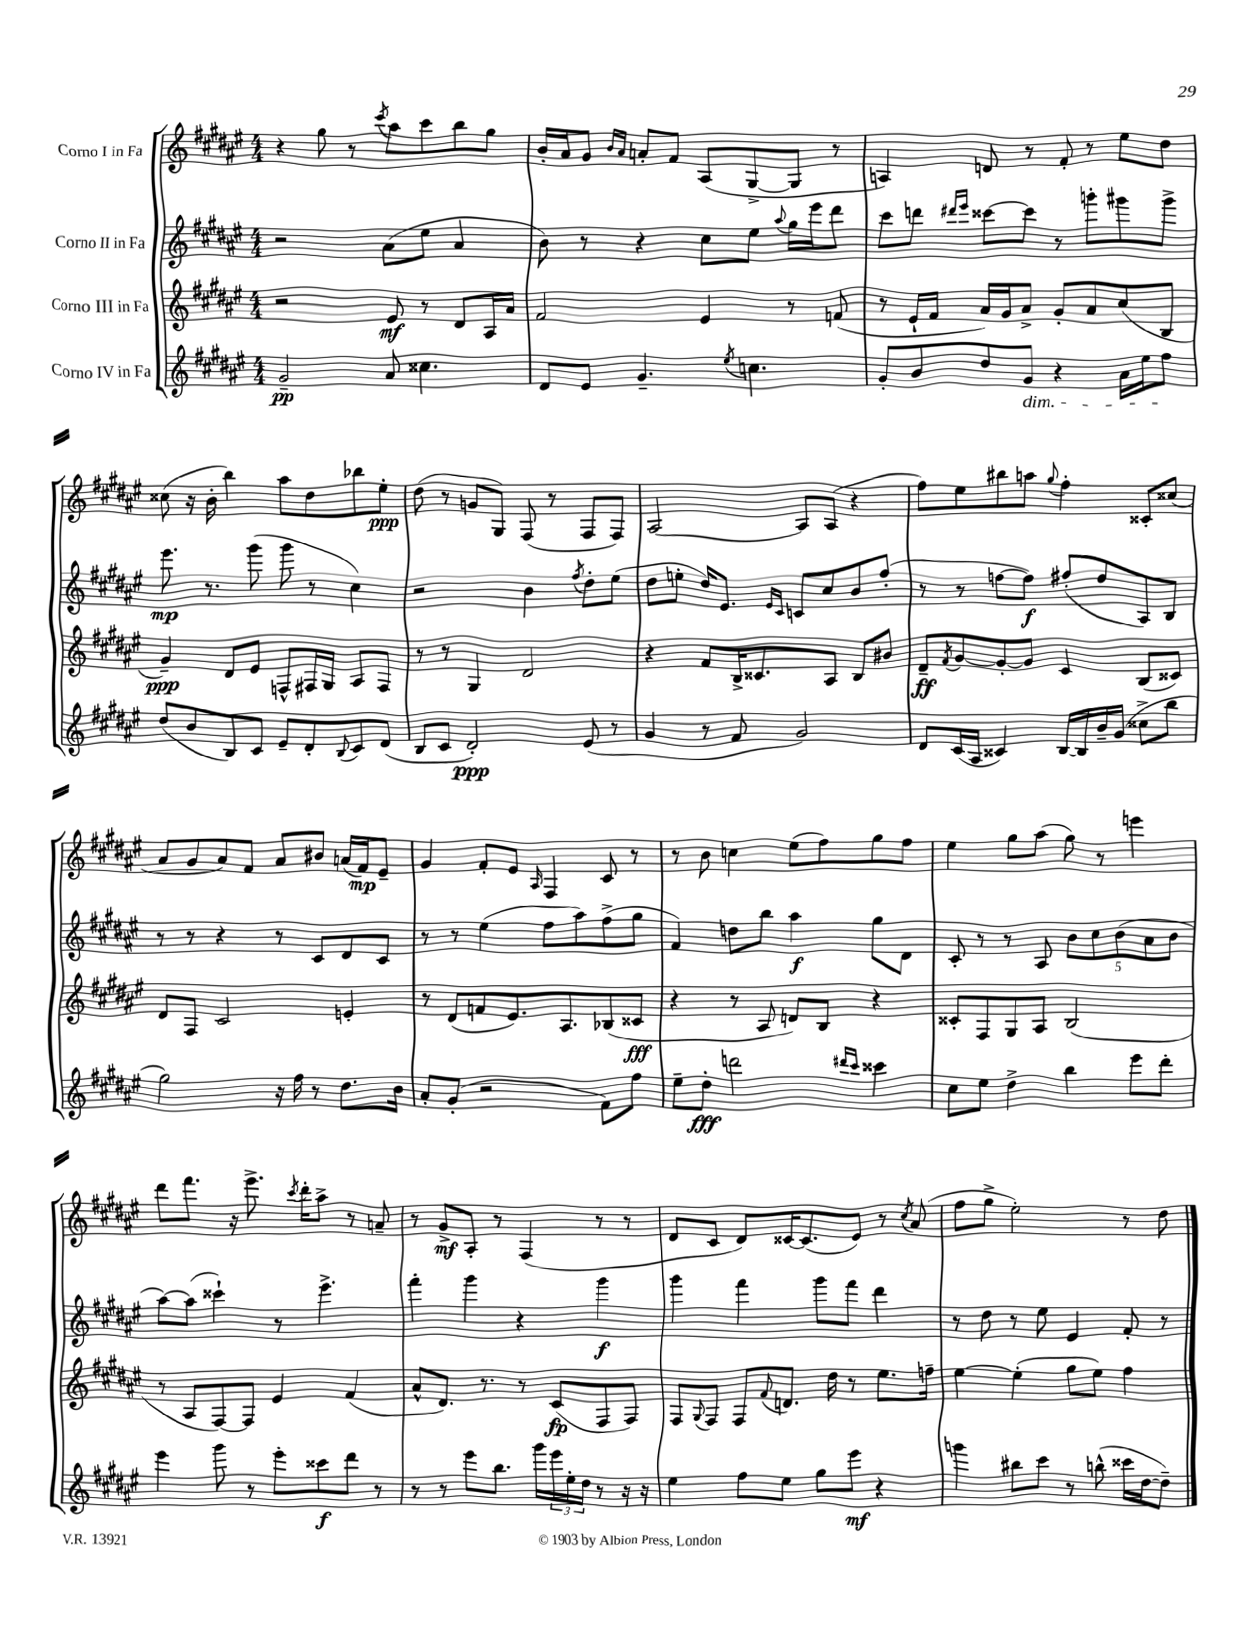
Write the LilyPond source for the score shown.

<<
\new StaffGroup <<
\new Staff = "s0" \with { instrumentName = "Corno I in Fa" } {
    \clef treble \key fis \major \numericTimeSignature \time 4/4
    r4 gis''8 r8 \acciaccatura { cis'''8 } ais''8 cis'''8 b''8 gis''8 |
    b'16-. ais'16 gis'8 \grace { b'16 ais'16 } a'8-. fis'8 ais8( gis8~-> gis8 r8 |
    a4) d'8 r8 fis'8-. r8 eis''8 dis''8 |
    cisis''8( r16 b'16-. b''4) ais''8 dis''8 bes''8 eis''8-.\ppp |
    dis''8( r8 g'8 gis8) fis8( r8 fis8 fis8) |
    ais2~ ais8 ais8( r4 |
    fis''8) eis''8 bis''8 a''8 \appoggiatura { gis''8 } fis''4-. cisis'8-. cisis''8( |
    ais'8 gis'8 ais'8) fis'8 ais'8 bis'8 a'16( fis'16\mp) eis'8-- |
    gis'4 fis'8-. eis'8 \grace { ais16 } fis4 cis'8 r8 |
    r8 b'8 c''4 eis''8( fis''8) gis''8 fis''8 |
    eis''4 gis''8 ais''8( gis''8) r8 e'''4 |
    dis'''8 fis'''8. r16 eis'''8.-> \acciaccatura { cis'''8 } dis'''16-. ais''8-> r8 a'8-- |
    r8 gis'8->\mf ais8-. r8 fis4( r8 r8 |
    dis'8 cis'8 dis'8) cisis'16~ cisis'8.( eis'8) r8 \acciaccatura { cis''8 } ais'8( |
    fis''8 gis''8-> eis''2-.) r8 dis''8 \bar "|." |
}
\new Staff = "s1" \with { instrumentName = "Corno II in Fa" } {
    \clef treble \key fis \major \numericTimeSignature \time 4/4
    r2 ais'8( eis''8 ais'4 |
    b'8) r8 r4 cis''8 eis''8 \appoggiatura { ais''8 } gis''16 eis'''16 dis'''8 |
    cis'''8 d'''8 \grace { dis'''16 eis'''16 } cisis'''8~ cisis'''8 r8 g'''8-. gis'''8 gis'''8-> |
    eis'''8.\mp r8. gis'''8( gis'''8 r8 cis''4) |
    r2 b'4 \acciaccatura { fis''8 } dis''8-. eis''8( |
    dis''8 e''8-. dis''16) eis'8. \grace { eis'16 cis'16 } c'8 cis''8 b'8 fis''8-.( |
    r8 r8 f''8~ f''8\f) fis''8-.( dis''8 ais8) b8 |
    r8 r8 r4 r8 cis'8 dis'8 cis'8 |
    r8 r8 eis''4( fis''8 ais''8) fis''8->( gis''8 |
    fis'4) d''8 b''8 ais''4\f gis''8 dis'8 |
    cis'8-. r8 r8 ais8 \tuplet 5/4 { b'8 cis''8 b'8( ais'8 b'8 } |
    ais''8~) ais''8( cisis'''4-!) r8 eis'''4.-> |
    fis'''4-. gis'''4 r4 gis'''4\f |
    gis'''4 fis'''4 gis'''8 fis'''8 dis'''4 |
    r8 dis''8 r8 eis''8 eis'4 fis'8-. r8 \bar "|." |
}
\new Staff = "s2" \with { instrumentName = "Corno III in Fa" } {
    \clef treble \key fis \major \numericTimeSignature \time 4/4
    r2 eis'8\mf r8 dis'8 ais16 ais'16 |
    fis'2 eis'4 r8 f'8( |
    r8 eis'16-! fis'16 ais'16) gis'16 ais'8-> gis'8-. ais'8 cis''8( b8 |
    gis'4--\ppp) dis'8 eis'8 f8-^ fis16 gis16 ais8 fis8 |
    r8 r8 gis4 dis'2 |
    r4 fis'8 b16-> cisis'8. ais8 b8 bis'8 |
    dis'8--\ff \acciaccatura { fis'8 } gis'8~ gis'8~-. gis'8 cis'4 b8( cisis'8) |
    dis'8 fis8 cis'2 e'4-. |
    r8 dis'8( f'8 eis'8.) ais8. bes8( cisis'8\fff |
    r4 r8 ais8 d'8) b8 r4 |
    cisis'8-. fis8 gis8 ais8 b2( |
    r8 ais8 fis8~) fis8 eis'4 fis'4( |
    ais'8-^ dis'8.) r8. r8 cis'8\fp( fis8 fis8) |
    fis8 \appoggiatura { gis8 } fis8 fis8 \appoggiatura { fis'8 } d'8. dis''16 r8 eis''8. f''16-- |
    eis''4~ eis''4-.( gis''8 eis''8) fis''4 \bar "|." |
}
\new Staff = "s3" \with { instrumentName = "Corno IV in Fa" } {
    \clef treble \key fis \major \numericTimeSignature \time 4/4
    gis'2--\pp ais'8 cisis''4. |
    dis'8 eis'8 gis'4.-- \acciaccatura { eis''8 } c''4. |
    gis'8-. b'8 dis''8 gis'8\dim r4 ais'16 eis''16 fis''8\! |
    dis''8( b'8 b8) cis'8 eis'8-- dis'8-. \appoggiatura { b8 } cis'8 dis'8( |
    b8 cis'8 dis'2-.\ppp) eis'8( r8 |
    gis'4 r8 fis'8 gis'2) |
    dis'8 cis'16( ais16 cisis'4) b16~ b16 b'16-- gis'16( cisis''8-> b''8 |
    gis''2) r16 fis''16 r8 dis''8. b'16 |
    ais'8-. gis'8-.( r2 fis'8) fis''8 |
    eis''8-- dis''8-.\fff d'''2 \grace { dis'''16 cis'''16 } cisis'''4 |
    cis''8 eis''8 dis''4-> b''4 eis'''8 dis'''8-. |
    eis'''4 gis'''8 r8 eis'''8-. cisis'''8\f dis'''8 r8 |
    r8 r8 eis'''8 b''8. gis'''16 \tuplet 3/2 { eis'''16 eis''16-. dis''16 } r8 r16 r16 |
    eis''4 fis''8 eis''8 gis''8 eis'''8\mf r4 |
    g'''4 bis''8 cis'''8 r8 b''8-^( cisis'''16 dis''16~ dis''8--) \bar "|." |
}
>>
>>
\layout { \context { \Score \remove "Bar_number_engraver" } }
